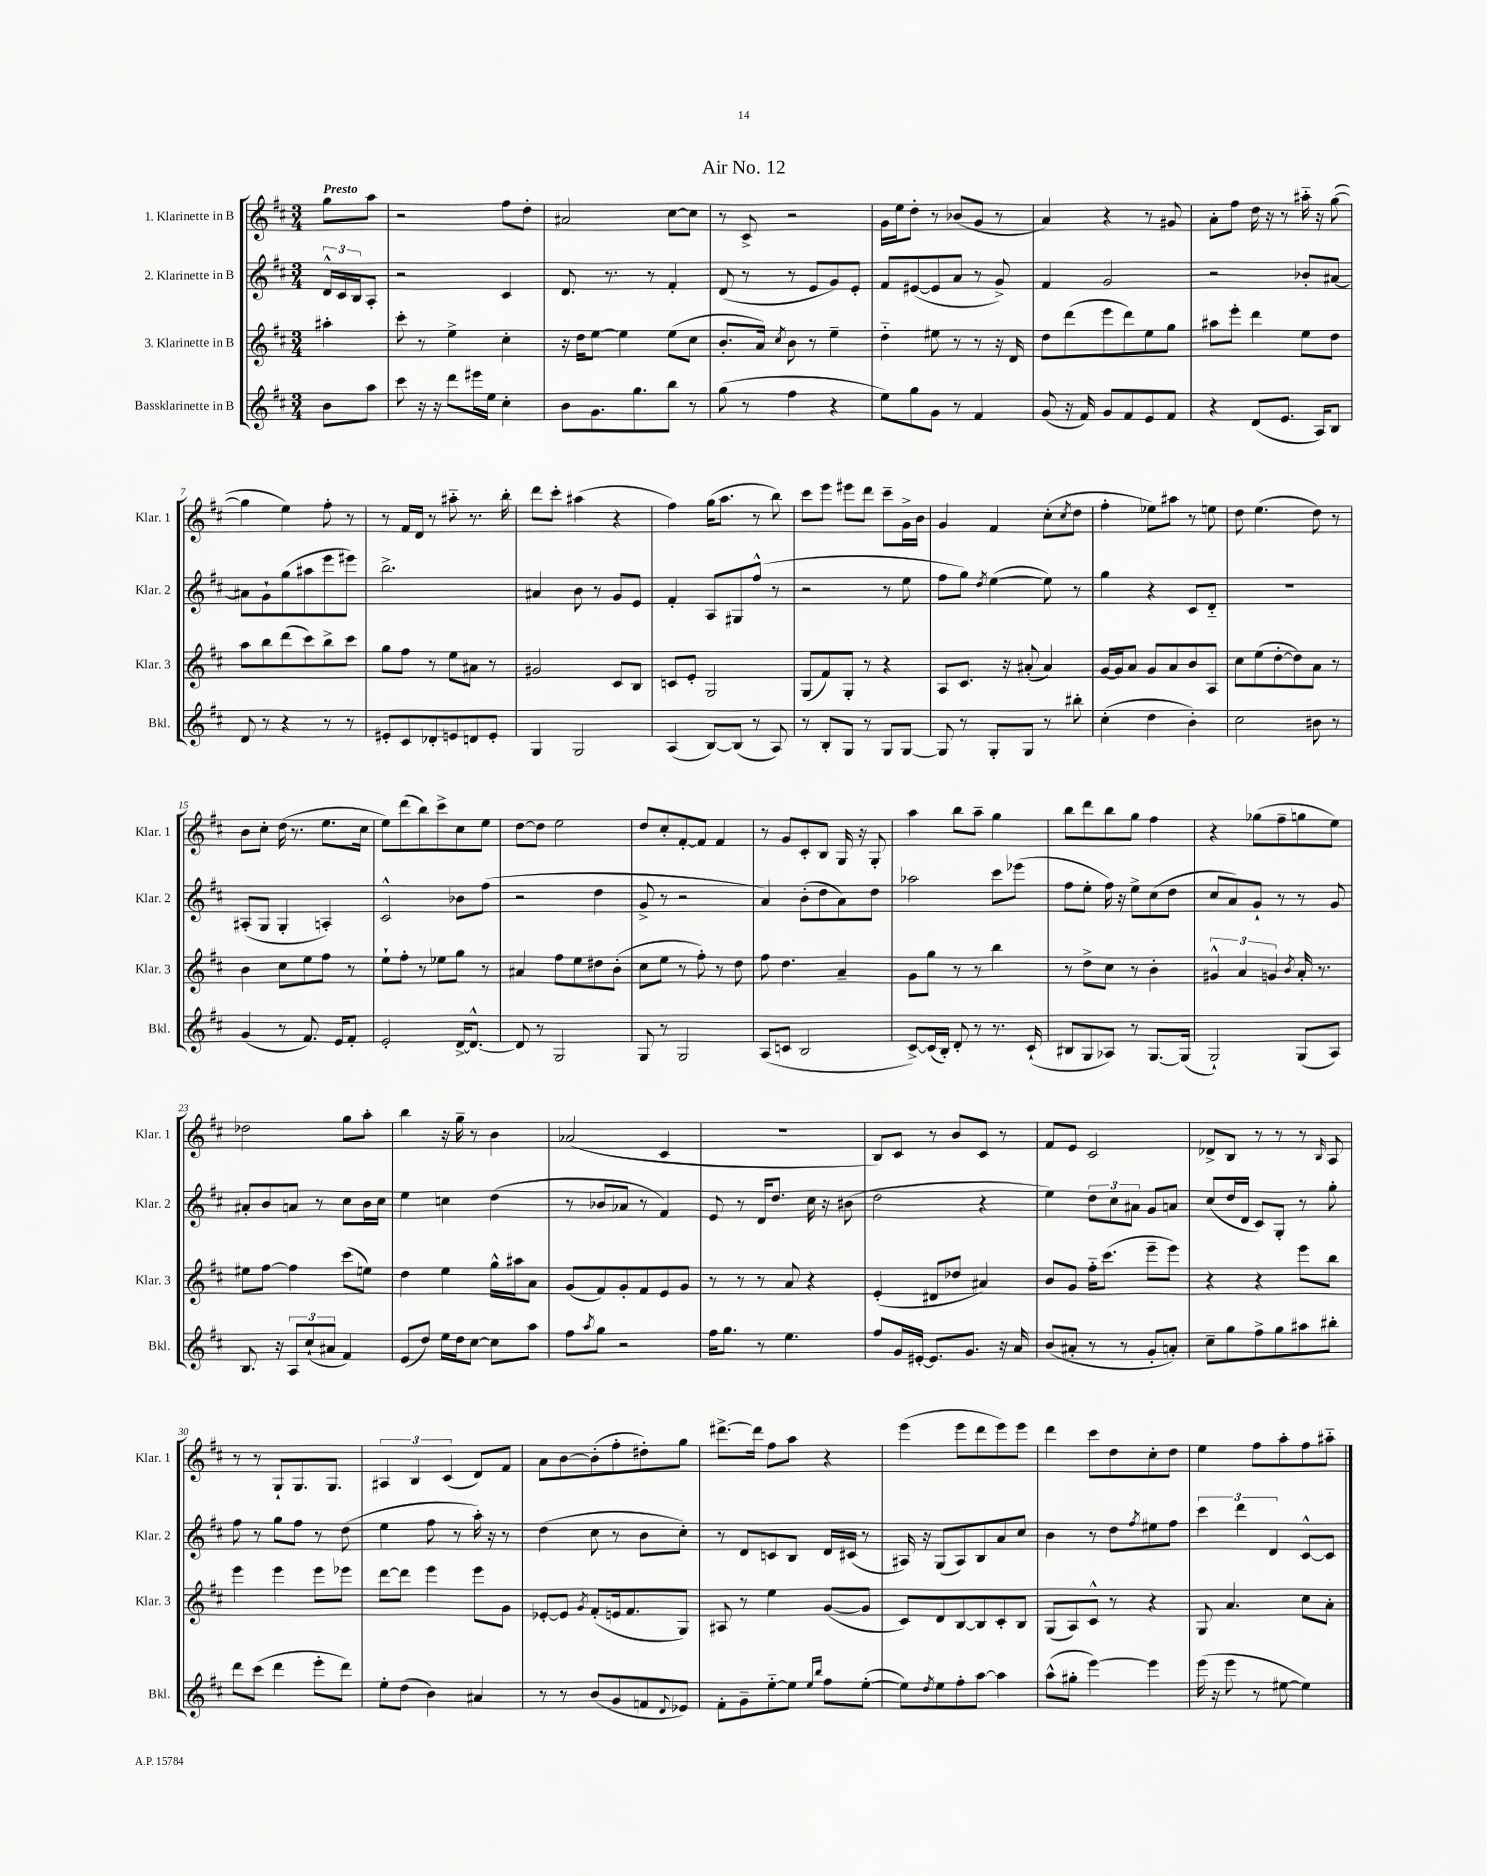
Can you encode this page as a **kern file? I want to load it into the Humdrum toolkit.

**kern	**kern	**kern	**kern
*part4	*part3	*part2	*part1
*staff4	*staff3	*staff2	*staff1
*I"Bassklarinette in B	*I"3. Klarinette in B	*I"2. Klarinette in B	*I"1. Klarinette in B
*I'Bkl.	*I'Klar. 3	*I'Klar. 2	*I'Klar. 1
*clefG2	*clefG2	*clefG2	*clefG2
*k[f#c#]	*k[f#c#]	*k[f#c#]	*k[f#c#]
*M3/4	*M3/4	*M3/4	*M3/4
=	=	=	=
!	!	!	!LO:TX:a:B:t=Presto
8b\L	4aa#X'\	24d^^/LL	8gg\L
.	.	24c#/	.
.	.	24B/J	.
8aa\J	.	8A'/J	8aa\J
=1	=1	=1	=1
8ccc#\	8ccc#'\	2r	2r
16r	8r	.	.
16r	.	.	.
8ddd\L	4ee^\	.	.
16eee#X\L	.	.	.
16ee\JJ	.	.	.
4cc#'\	4cc#'\	4c#/	8ff#\L
.	.	.	8dd'\J
=2	=2	=2	=2
8b\L	16r	8.d/	2a#X/
.	16dd\KL	.	.
8.g\	[8ee\J	.	.
.	.	8.r	.
.	4ee\]	.	.
8.gg\	.	.	.
.	.	8r	.
8bb\J	(8ee\L	4f#'/	[8cc#\L
8r	8cc#\J	.	8cc#\J]
=3	=3	=3	=3
(8gg\	8.b'/L	(8d/	8r
8r	.	8r	8c#^/
.	16a/Jk)	.	.
.	8qcc#/	.	.
4ff#\	8b\	8r	2r
.	8r	8e/L	.
4r	4ee~\	8g/)	.
.	.	8e'/J	.
=4	=4	=4	=4
8ee\L)	4dd\	8f#/L	16g\LL
.	.	.	16ee\J
8gg\	.	([8e#X/	8dd'\J
8g\J	8ee#X\	8e#/]	8r
8r	8r	8a/J	(8b-X/L
4f#/	8r	8r	8g/J
.	16r	8g^/)	8r
.	16d/	.	.
=5	=5	=5	=5
(8g/	8dd\L	4f#/	4a/)
16r	(8ddd\	.	.
16f#/)	.	.	.
8g/L	8eee\	2g/	4r
8f#/	8ddd\)	.	.
8e/	8ee\	.	8r
8f#/J	8gg\J	.	8g#X/
=6	=6	=6	=6
4r	8aa#X\L	2r	8a'\L
.	8eee'\J	.	8ff#\J
(8d/L	4ddd\	.	16dd\
.	.	.	16r
8.e/J	.	.	8r
.	8ee\L	8b-X'/L	16aa#X\
16A/KL)	.	.	16r
8B/J	8dd\J	[8a#X/J	([8gg\
!!LO:LB:g=z
=7	=7	=7	=7
8d/	8aa\L	8a#X\L]	4gg\]
8r	8bb\	8g`\	.
4r	(8ddd\	(8gg\	4ee\)
.	8ccc#\)	8aa#X\	.
8r	8bb^\	8eee\	8ff#'\
8r	8ccc#\J	8eee#X\J)	8r
=8	=8	=8	=8
8e#X'/L	8gg\L	2.bb^\	8r
8c#/	8ff#\J	.	16f#/LL
.	.	.	16d/JJ
8d-X'/	8r	.	8r
8en/	8ee\L	.	8aa#X\
8dn/	8a#X\J	.	8.r
8e'/J	8r	.	.
.	.	.	16bb'\
=9	=9	=9	=9
4G/	2g#X/	4a#X/	8ddd\L
.	.	.	8ccc#'\J
2G/	.	8b\	(4aa#X\
.	.	8r	.
.	8c#/L	8g/L	4r
.	8B/J	8e/J	.
=10	=10	=10	=10
(4A/	8cn/L	4f#'/	4ff#\)
.	8e'/J	.	.
[8B/L)	2G/	8A/L	(16gg\KL
.	.	.	8.aa\J
(8B/J]	.	8G#X/	.
8r	.	(8ff#^^/J	8r
8A/)	.	8r	8bb\)
=11	=11	=11	=11
8r	(8G/L	2r	8ccc#\L
8B'/L	8f#/)	.	8eee\J
8G/J	8G'/J	.	8eee#X\L
8r	8r	.	8ddd\J
8G/L	4r	8r	8ccc#~\L
[8G/J	.	8ee\	16g^\L
.	.	.	16b\JJ
=12	=12	=12	=12
8G/]	8A/L	8ff#\L	4g/
8r	8.c#/J	8gg\J)	.
.	.	8qdd/	.
8G'/L	.	([4ee\	4f#/
.	16r	.	.
8G/J	(8a#X'/	.	.
8r	4a#/)	8ee\])	(8cc#'\L
.	.	.	8qcc#/
8bb#X'\	.	8r	8dd\J
=13	=13	=13	=13
(4cc#'\	[16g/LL	4gg\	4ff#'\
.	16g/J]	.	.
.	8a/J	.	.
4dd\	8g/L	4r	8ee-X\L)
.	8a/	.	8aa#X\J
4b'\)	8b/	8c#/L	8r
.	8A/J	8d/J	8een\
=14	=14	=14	=14
2cc#\	8cc#\L	2.r	8dd\
.	(8ee\	.	(4.ee\
.	[8dd'\	.	.
.	8dd\])	.	.
8b#X\	8a\J	.	8dd\)
8r	8r	.	8r
!!LO:LB:g=z
=15	=15	=15	=15
(4g/	4b\	(8A#X'/L	8b\L
.	.	8G/J	8cc#'\J
8r	8cc#\L	4G'/	(16dd\
.	.	.	8.r
8.f#/)	8ee\	.	.
.	8ff#\J	4An'/)	8.ee\L
16e/KL	.	.	.
8f#'/J	8r	.	.
.	.	.	16cc#\Jk
=16	=16	=16	=16
2e'/	8ee`\L	2c#^^/	8ee\L)
.	8ff#'\J	.	(8ddd\
.	8r	.	8bb\)
.	8ee-X\L	.	8ccc#^\
[16d^/KL	8gg\J	8b-X\L	8cc#\
8.d^^/J_	.	.	.
.	8r	(8ff#\J	8ee\J
=17	=17	=17	=17
8d/]	4a#X/	2r	[8dd\L
8r	.	.	8dd\J]
2G/	8ff#\L	.	2ee\
.	8ee\	.	.
.	8dd#X\	4dd\	.
.	(8b'\J	.	.
=18	=18	=18	=18
8G/	8cc#\L	8g^/	8dd/L
8r	8ee\J	8r	8cc#'/
2G/	8r	2r	[8f#'/
.	8ff#'\)	.	8f#/J]
.	8r	.	4f#/
.	8dd\	.	.
=19	=19	=19	=19
(8A/L	8ff#\	4a/)	8r
8cn/J	4.dd\	.	8g/L
2B/	.	(8b'\L	8c#'/
.	.	8dd\	8B/J
.	4a~/	8a\)	16G/
.	.	.	16r
.	.	8dd\J	8G'/
=20	=20	=20	=20
[8c#^/L)	8g\L	2aa-X\	4aa\
(16c#/L]	8gg\J	.	.
16B'/JJ)	.	.	.
8d'/	8r	.	8bb\L
8r	8r	.	8aa~\J
8.r	4bb\	8ccc#\L	4gg\
.	.	(8eee-X\J	.
(16c#`/	.	.	.
=21	=21	=21	=21
8B#X/L	8r	8ff#\L	8bb\L
8G/	8dd^\L	8ee'\J	8ddd\
8A-X/J)	8cc#\J	16ff#\)	8bb\
.	.	16r	.
8r	8r	8ee^\L	8gg\J
[8.G/L	4b'\	(8cc#\	4ff#\
.	.	8dd\J	.
(16G/Jk]	.	.	.
=22	=22	=22	=22
2G`/)	6g#X^^/	8cc#/L	4r
.	.	8a/)	.
.	6a/	.	.
.	.	8g`/J	(8gg-X\L
.	6gn/	.	.
.	.	8r	8ff#~\
.	8qb/	.	.
(8G/L	16a'/	8r	8ggn\
.	8.r	.	.
8A/J)	.	8g/	8ee\J)
!!LO:LB:g=z
=23	=23	=23	=23
8.B/	8ee#X\L	8a#X'/L	2dd-X\
.	[8ff#\J	8b/	.
16r	.	.	.
12A/L	4ff#\]	8an/J	.
(12cc#`/	.	.	.
.	.	8r	.
12a#X/J	.	.	.
4f#/)	(8ccc#\L	8cc#\L	8gg\L
.	8een\J)	16b\L	8aa'\J
.	.	16cc#\JJ	.
=24	=24	=24	=24
(8e/L	4dd\	4ee\	4bb\
8dd/J)	.	.	.
16ee\LL	4ee\	4ccn\	16r
16dd\J	.	.	16gg~\
[8cc#\J	.	.	8r
8cc#\L]	16gg^^\LL	(4dd\	4b\
.	16aa#X\J	.	.
8aa\J	8a\J	.	.
=25	=25	=25	=25
8ff#\L	(8g/L	8r	(2a-X/
8qaa/	.	.	.
8gg\J	8f#/)	8b-X/L	.
2r	8g'/	8a-X/J	.
.	8f#/	8r	.
.	8e/	4f#/)	4c#/
.	8g/J	.	.
=26	=26	=26	=26
16ff#\KL	8r	8e/	2.r
8.gg\J	.	.	.
.	8r	8r	.
8r	8r	16d/KL	.
.	.	8.dd/J	.
4.ee\	8a/	.	.
.	4r	16cc#\	.
.	.	16r	.
.	.	(8b#X\	.
=27	=27	=27	=27
8ff#/L	(4e'/	2dd\	8B/L)
16g/L	.	.	8c#/J
[16e#X'/JJ	.	.	.
8.e#/L]	8d#X/L	.	8r
.	8dd-X/J	.	8b/L
8.g/J	.	.	.
.	4a#X/)	4r	8c#/J
16r	.	.	8r
16a/	.	.	.
=28	=28	=28	=28
(8b/L	8b/L	4ee\)	8f#/L
8a#X'/J	8g/J	.	8e/J
8r	16ff#\KL	12dd\L	2c#/
.	(8.ccc#\J	.	.
.	.	12cc#\	.
8r	.	.	.
.	.	12a#X\J	.
8g'/L	8eee~\L	8g/L	.
8an'/J)	8eee\J)	8an/J	.
=29	=29	=29	=29
8cc#~\L	4r	(8cc#/L	8d-X^/L
8gg\	.	16dd/L	8B/J
.	.	16d/JJ	.
8ff#^\	4r	8c#/L)	8r
8gg\	.	8G'/J	8r
8aa#X\	8eee\L	8r	8r
.	.	.	16qqB/
8bb#X'\J	8bb\J	8gg'\	8A/
!!LO:LB:g=z
=30	=30	=30	=30
8ddd\L	4eee\	8ff#\	8r
(8ccc#\J	.	8r	8r
4ddd\	4eee\	8gg\L	8G`/L
.	.	8ff#\J	8.G/
8eee'\L	8eee\L	8r	.
.	.	.	8.G/J
8ddd\J)	8eee-X\J	(8dd\	.
=31	=31	=31	=31
8ee'\L	[8ddd\L	4ee\	6A#X/
(8dd\J	8ddd\J]	.	.
.	.	.	6B/
4b\)	4eee\	8ff#\	.
.	.	.	(6c#/
.	.	8r	.
4a#X/	8eee\L	16aa'\)	8d/L)
.	.	16r	.
.	8g\J	8r	8f#/J
=32	=32	=32	=32
8r	[8e-X'/L	(4dd\	8a\L
8r	8e-/J]	.	[8b\
.	8qg/	.	.
(8b/L	(8f#'/L	8cc#\	(8b'\]
8g/	16en/k	8r	8ff#'\
.	8.f#/	.	.
8fn/	.	8b\L	8dd#X'\)
8qqd/	.	.	.
8e-X/J)	8G/J)	8cc#'\J)	8gg\J
=33	=33	=33	=33
8f#'\L	8A#X/	8r	[8.ddd#X^\L
8g~\	8r	8d/L	.
.	.	.	16ddd#\Jk]
[8ee\	4ee\	8cn/	8ff#\L
8ee\J]	.	8B/J	8aa\J
16qqee/LL	.	.	.
16qqbb/JJ	.	.	.
8ff#\L	([8g/L	16d/LL	4r
.	.	(16c#X/JJ	.
([8ee'\J	8g/J]	8r	.
=34	=34	=34	=34
8ee\L])	8c#/L)	16A#X/)	(4eee\
.	.	16r	.
8qdd/	.	.	.
8ee\	8d/	(8G/L	.
8ff#'\	[8B/	8A#/)	8eee\L
[8aa\J	8B/]	8B/	8ddd\
4aa\]	8c#'/	8a/	8eee\)
.	8B/J	8cc#/J	8eee\J
=35	=35	=35	=35
(8aa^^\L	(8G/L	4b\	4ddd\
8gg#X'\J	8A/)	.	.
[4eee\)	8c#^^/J	8r	8ccc#\L
.	8r	8dd\L	8dd\
.	.	8qff#/	.
4eee\]	4r	8ee#X\	8cc#'\
.	.	8ff#\J	8dd\J
=36	=36	=36	=36
(16eee\	8G/	6ccc#\	4ee\
16r	.	.	.
8eee\	4.a/	.	.
.	.	6ddd\	.
8r	.	.	8ff#\L
.	.	6d/	.
[8ee#X\	.	.	8aa'\
4ee#\])	8cc#\L	[8c#^^/L	8ff#\
.	8a'\J	8c#/J]	8aa#X\J
==	==	==	==
*-	*-	*-	*-
